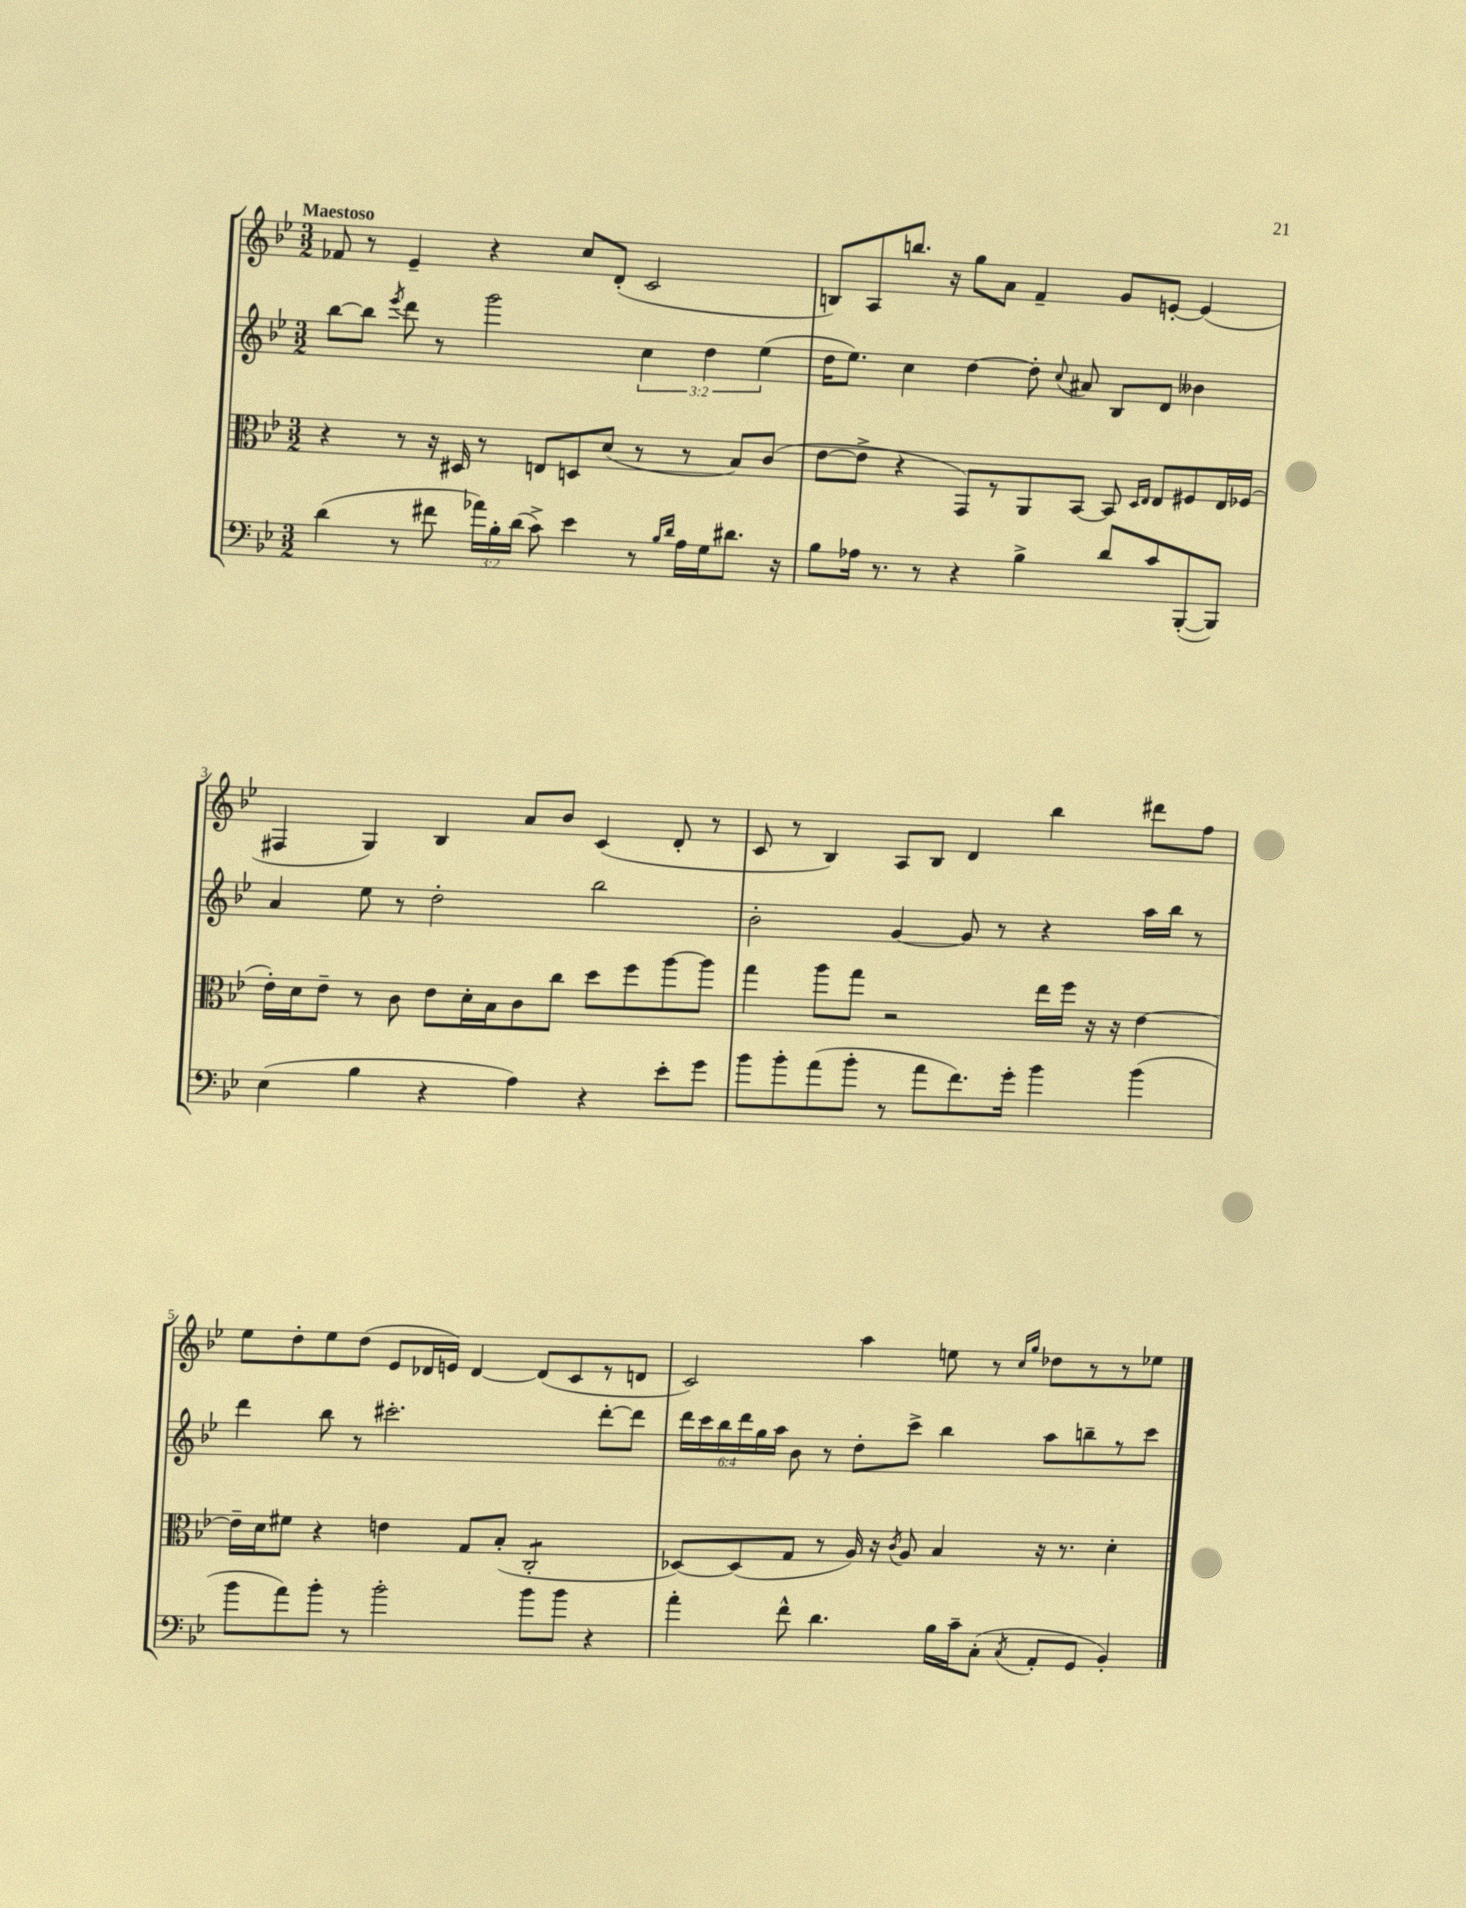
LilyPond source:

<<
\new StaffGroup <<
\new Staff = "s0" {
    \clef treble \key bes \major \numericTimeSignature \time 3/2 \tempo "Maestoso"
    \autoBeamOff fes'8 r8 ees'4-- r4 c''8[ d'8]-.( c'2 |
    b8[) a8 b''8.] r16 g''8[ a'8] f'4-- g'8[ e'8]~-. e'4( |
    fis4 g4) bes4 a'8[ bes'8] c'4( d'8-. r8 |
    c'8 r8 bes4) a8[ bes8] d'4 bes''4 dis'''8[ f''8] |
    ees''8[ d''8-. ees''8 d''8]( ees'8[ des'16 e'16]) des'4~ des'8[( c'8 r8 d'8] |
    c'2) a''4 e''8 r8 \grace { c''16[ g''16] } des''8[ r8 r8 ees''8] \bar "|." |
}
\new Staff = "s1" {
    \clef treble \key bes \major \numericTimeSignature \time 3/2 \override Staff.TupletNumber.text = #tuplet-number::calc-fraction-text
    \autoBeamOff bes''8[~ bes''8] \acciaccatura { ees'''8 } d'''8 r8 g'''2 \tuplet 3/2 { c''4 d''4 ees''4( } |
    d''16[ ees''8.]) c''4 d''4~ d''8-. \appoggiatura { c''8 } ais'8 bes8[ d'8] beses'4 |
    a'4 ees''8 r8 d''2-. bes''2 |
    bes'2-. g'4~ g'8 r8 r4 a''16[ bes''16] r8 |
    d'''4 bes''8 r8 cis'''2.-. d'''8[~-. d'''8] |
    \tuplet 6/4 { d'''16[ c'''16 bes''16 d'''16 g''16 a''16] } bes'8 r8 d''8[-. c'''8]-> bes''4 a''8[ b''8-- r8 c'''8] \bar "|." |
}
\new Staff = "s2" {
    \clef alto \key bes \major \numericTimeSignature \time 3/2
    \autoBeamOff r4 r8 r16 dis16 r8 e8[ d8 d'8]( r8 r8 bes8[) c'8]( |
    ees'8[~ ees'8]-> r4 g,8[) r8 a,8 bes,8]~ bes,8 \grace { d16[ ees16] } ees8[ fis8 ees16 fes16]( |
    ees'16[-.) d'16 ees'8]-- r8 c'8 ees'8[ d'16-. bes16 c'8 c''8] d''8[ f''8 a''8~ a''8] |
    g''4 a''8[ g''8] r2 ees''16[ f''16] r16 r16 ees'4~ |
    ees'16[-- d'16 fis'8] r4 e'4 g8[ bes8]-.( c2:8-. |
    des8[~) des8( g8] r8 a16) r16 \acciaccatura { c'8 } a8 bes4 r16 r8. d'4-. \bar "|." |
}
\new Staff = "s3" {
    \clef bass \key bes \major \numericTimeSignature \time 3/2 \override Staff.TupletNumber.text = #tuplet-number::calc-fraction-text
    \autoBeamOff d'4( r8 fis'8 \tuplet 3/2 { aes'16[) bes16-. d'16]( } c'8->) ees'4 r8 \grace { bes16[ d'16] } a16[ g16 dis'8.] r16 |
    bes8[ aes16] r8. r8 r4 bes4-> d'8[ c'8 bes,,8~-.( bes,,8]) |
    ees4( bes4 r4 a4) r4 ees'8[-. g'8] |
    bes'8[ bes'8-. a'8( bes'8]-. r8 a'8[ f'8.) g'16]-. bes'4 bes'4( |
    bes'8[ a'8) bes'8]-. r8 bes'2-. bes'8[ bes'8] r4 |
    a'4-. f'8-^ d'4. bes16[ c'16-- c8]-.( \acciaccatura { c8 } a,8[-. g,8] bes,4-.) \bar "|." |
}
>>
>>
